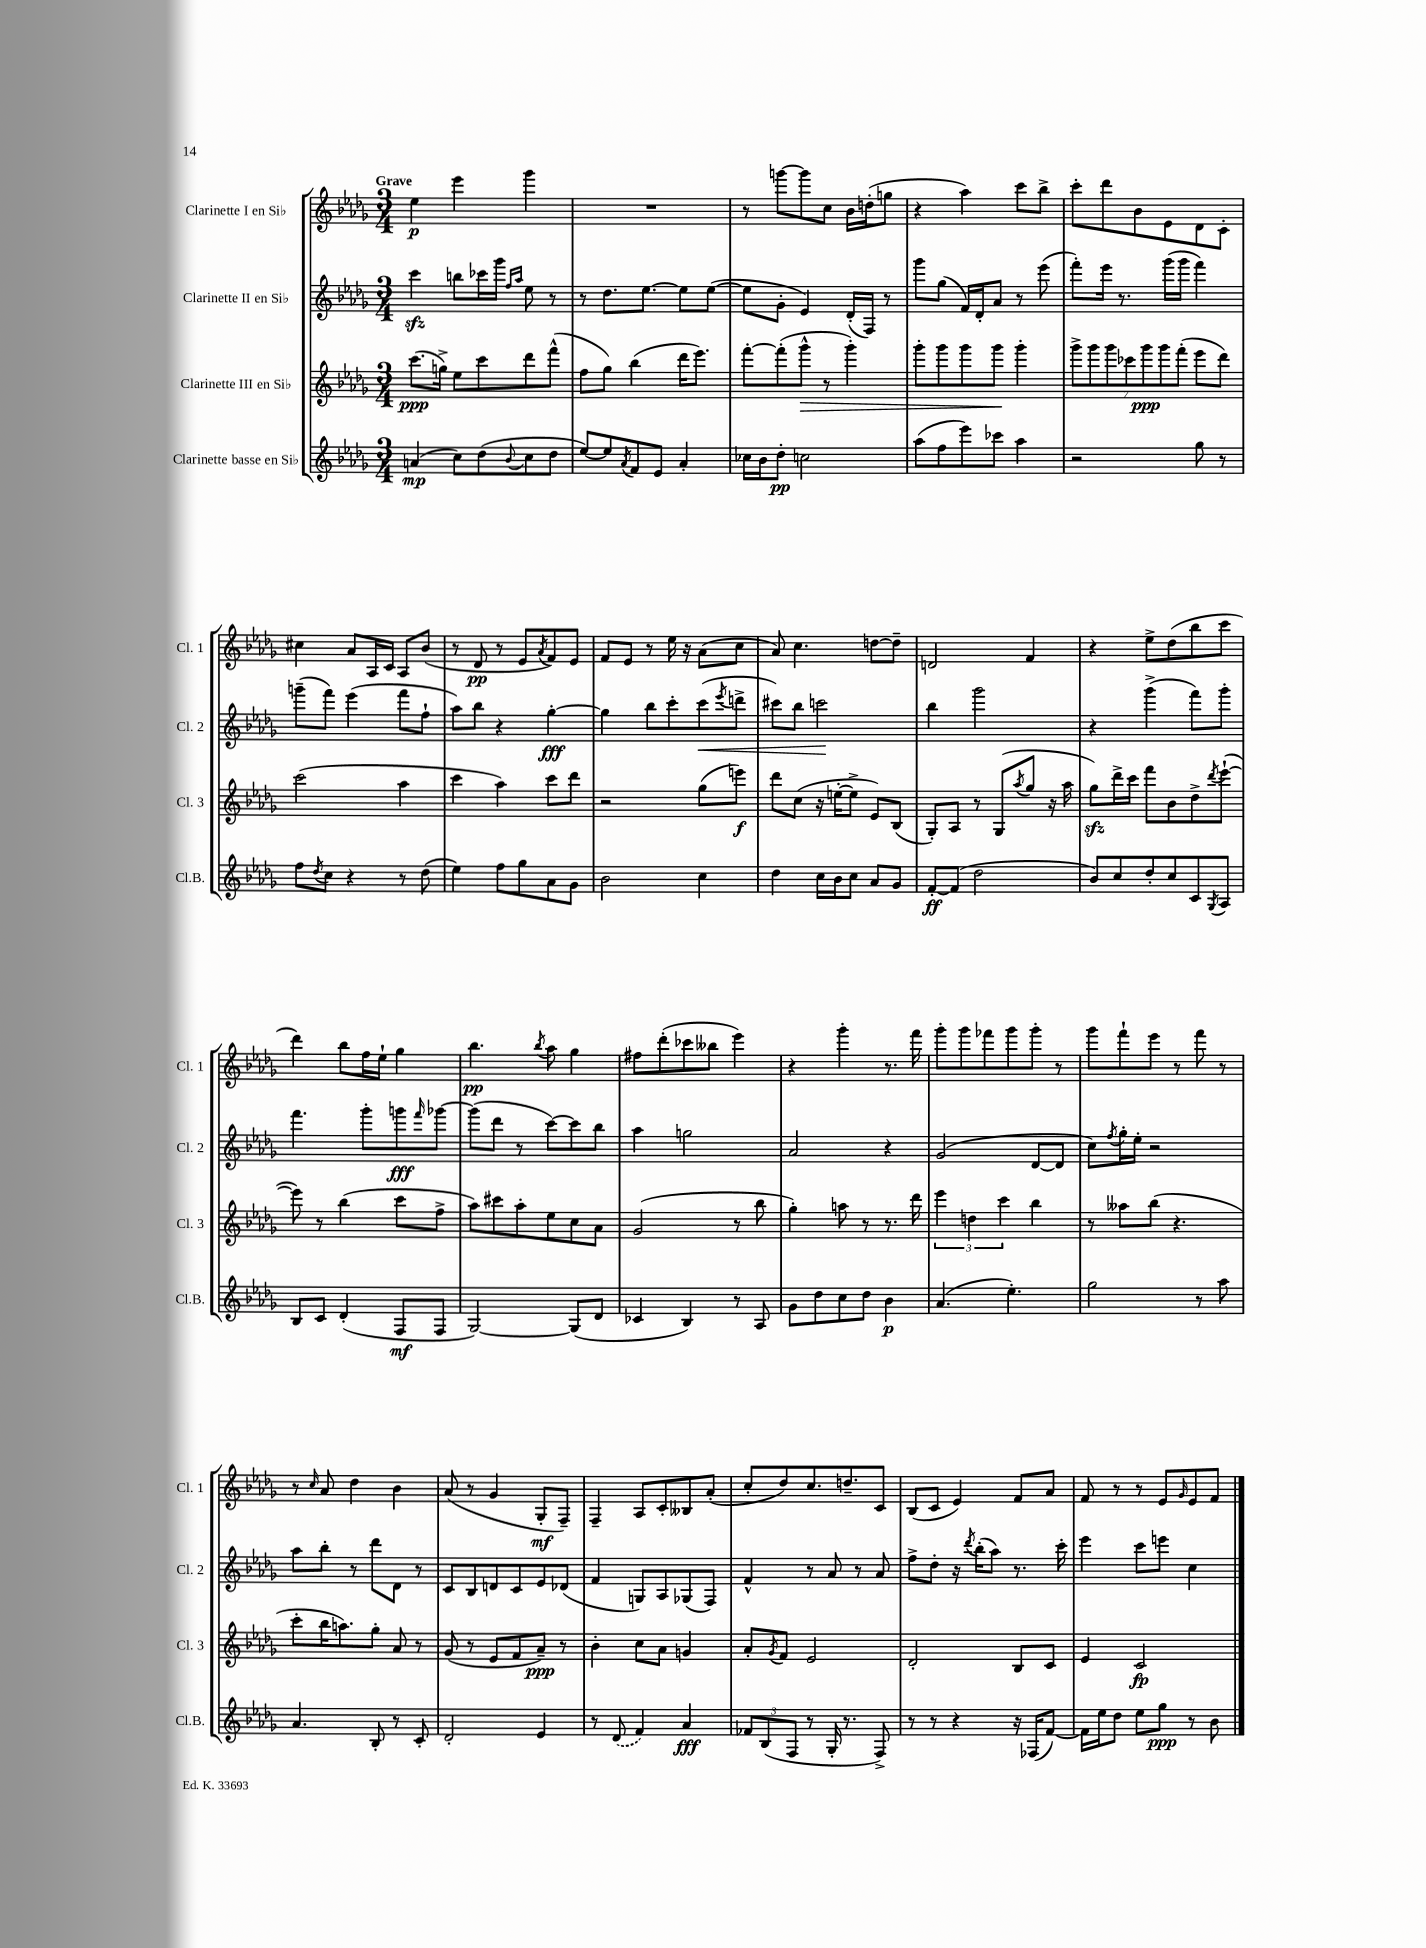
<<
\new StaffGroup <<
\new Staff = "s0" \with { instrumentName = "Clarinette I en Sib" shortInstrumentName = "Cl. 1" } {
    \clef treble \key des \major \numericTimeSignature \time 3/4 \tempo "Grave"
    ees''4\p ees'''4 ges'''4 |
    R2. |
    r8 g'''8~ g'''8 c''8 bes'16 d''16-.( g''8 |
    r4 aes''4) c'''8 bes''8-> |
    c'''8-. des'''8 bes'8 ees'8 des'8 c'8-. |
    cis''4 aes'8 aes16 c'16 aes8 bes'8( |
    r8 des'8\pp r8 ees'8 \acciaccatura { aes'8 } f'8) ees'8 |
    f'8 ees'8 r8 ees''16 r16 aes'8( c''8 |
    aes'8) c''4. d''8~ d''8-- |
    d'2 f'4 |
    r4 ees''8-> des''8( bes''8 c'''8 |
    des'''4) bes''8 f''16 ees''16-! ges''4 |
    bes''4.\pp \acciaccatura { bes''8 } aes''8 ges''4 |
    fis''8 des'''8-.( ces'''8 beses''8 ees'''4) |
    r4 ges'''4-. r8. f'''16 |
    ges'''8-. ges'''8 fes'''8 ges'''8 ges'''8-. r8 |
    ges'''8 f'''8-! ees'''8 r8 f'''8 r8 |
    r8 \grace { c''16 } aes'8 des''4 bes'4 |
    aes'8( r8 ges'4 ges8-.\mf f8--) |
    f4-- aes8 c'8-. beses8 aes'8-.( |
    c''8-. des''8) c''8. d''8.-- c'8 |
    bes8( c'8 ees'4) f'8 aes'8 |
    f'8 r8 r8 ees'8 \grace { ges'16 } ees'8 f'8 \bar "|." |
}
\new Staff = "s1" \with { instrumentName = "Clarinette II en Sib" shortInstrumentName = "Cl. 2" } {
    \clef treble \key des \major \numericTimeSignature \time 3/4
    c'''4\sfz b''8 ces'''16 ges'''16 \grace { f''16 aes''16 } ees''8 r8 |
    r8 des''8. ees''8.~ ees''8 ees''8~( |
    ees''8 ges'8-. ees'4) des'16-.( f16) r8 |
    ges'''8 ges''8( f'16) des'16-. aes'8 r8 ees'''8( |
    f'''8-.) ees'''16 r8. ges'''16( ges'''16 f'''4) |
    g'''8--( f'''8) ees'''4( f'''8 f''8-! |
    aes''8) bes''8 r4 ges''4~-.\fff |
    ges''4 bes''8 c'''8-. c'''8\<( \acciaccatura { ees'''8 } d'''8-> |
    cis'''8) bes''8 c'''2\! |
    bes''4 ges'''2 |
    r4 ges'''4->( f'''8) ges'''8-. |
    f'''4. ges'''8-. g'''8\fff \grace { f'''16 } ges'''8~ |
    ges'''8( des'''8 r8 c'''8~) c'''8 bes''8 |
    aes''4 g''2 |
    aes'2 r4 |
    ges'2( des'8~ des'8 |
    c''8) \acciaccatura { f''8 } ges''16-. ees''16-. r2 |
    aes''8 bes''8-. r8 des'''8 des'8 r8 |
    c'8 bes8 d'8 c'8 ees'8 des'8( |
    f'4 g8) aes8 ges8( f8) |
    f'4-^ r8 aes'8 r8 aes'8 |
    f''8-> des''8-. r16 \acciaccatura { des'''8 } bes''16-.( aes''8) r8. c'''16-. |
    ees'''4 c'''8 e'''8 c''4 \bar "|." |
}
\new Staff = "s2" \with { instrumentName = "Clarinette III en Sib" shortInstrumentName = "Cl. 3" } {
    \clef treble \key des \major \numericTimeSignature \time 3/4
    c'''8.\ppp( g''16->) ees''8 c'''8 des'''8 f'''8-^( |
    f''8 ges''8) bes''4( des'''16 ees'''8.) |
    f'''8~-. f'''8-.( ges'''8-^\> r8 ges'''4-.) |
    ges'''8-. ges'''8 ges'''8 ges'''8\! ges'''4-. |
    \tuplet 7/4 { ges'''8-> ges'''8 ges'''8 ces'''8 ges'''8\ppp ges'''8 f'''8-.( } ees'''8 des'''8) |
    c'''2( aes''4 |
    c'''4 aes''4) c'''8 des'''8 |
    r2 ges''8( e'''8\f) |
    des'''8 c''8( r16 e''16~-. e''8-> ees'8) bes8( |
    ges8-.) aes8 r8 ges8( \acciaccatura { aes''8 } ges''8 r16 aes''16 |
    ges''8\sfz) des'''16-> c'''16 f'''8 bes'8 des''8-> \acciaccatura { des'''8 } ees'''8~-!( |
    ees'''8) r8 bes''4( c'''8 f''8-> |
    aes''8) cis'''8 aes''8-. ees''8 c''8 aes'8 |
    ges'2( r8 bes''8 |
    ges''4-.) a''8 r8 r8. des'''16 |
    \tuplet 3/2 { ees'''4 d''4 c'''4 } bes''4 |
    r8 aeses''8 bes''8( r4. |
    c'''8-. bes''16 a''8.) ges''8-. aes'8 r8 |
    ges'8( r8 ees'8 f'8 aes'8--\ppp) r8 |
    bes'4-. c''8 aes'8 g'4 |
    aes'8-. \acciaccatura { ges'8 } f'8 ees'2 |
    des'2-. bes8 c'8 |
    ees'4 c'2\fp \bar "|." |
}
\new Staff = "s3" \with { instrumentName = "Clarinette basse en Sib" shortInstrumentName = "Cl.B." } {
    \clef treble \key des \major \numericTimeSignature \time 3/4
    a'4\mp( c''8) des''8( \appoggiatura { bes'8 } c''8 des''8 |
    ees''8~) ees''8 \acciaccatura { aes'8 } f'8 ees'8 aes'4-. |
    ces''16 bes'16 des''8-.\pp c''2 |
    aes''8( f''8 ees'''8) ces'''8 aes''4 |
    r2 ges''8 r8 |
    f''8 \acciaccatura { des''8 } c''8 r4 r8 des''8( |
    ees''4) f''8 ges''8 aes'8 ges'8 |
    bes'2 c''4 |
    des''4 c''16 bes'16 c''8 aes'8 ges'8 |
    f'8~-.\ff f'8( des''2 |
    bes'8) c''8 des''8-. c''8 c'8 \acciaccatura { ges8 } aes8 |
    bes8 c'8 des'4-.( f8\mf f8 |
    ges2~) ges8( des'8 |
    ces'4 bes4) r8 aes8 |
    ges'8 des''8 c''8 des''8 bes'4\p |
    aes'4.( ees''4.-.) |
    ges''2 r8 aes''8 |
    aes'4. bes8-. r8 c'8-. |
    des'2-. ees'4 |
    r8 \once \slurDashed des'8( f'4) aes'4\fff |
    \tuplet 3/2 { fes'8 bes8( f8 } r8 ges16-. r8. f8->) |
    r8 r8 r4 r16 fes16( f'8~) |
    f'16 ees''16 des''8 ees''8 ges''8\ppp r8 bes'8 \bar "|." |
}
>>
>>
\layout { \context { \Score \remove "Bar_number_engraver" } }
